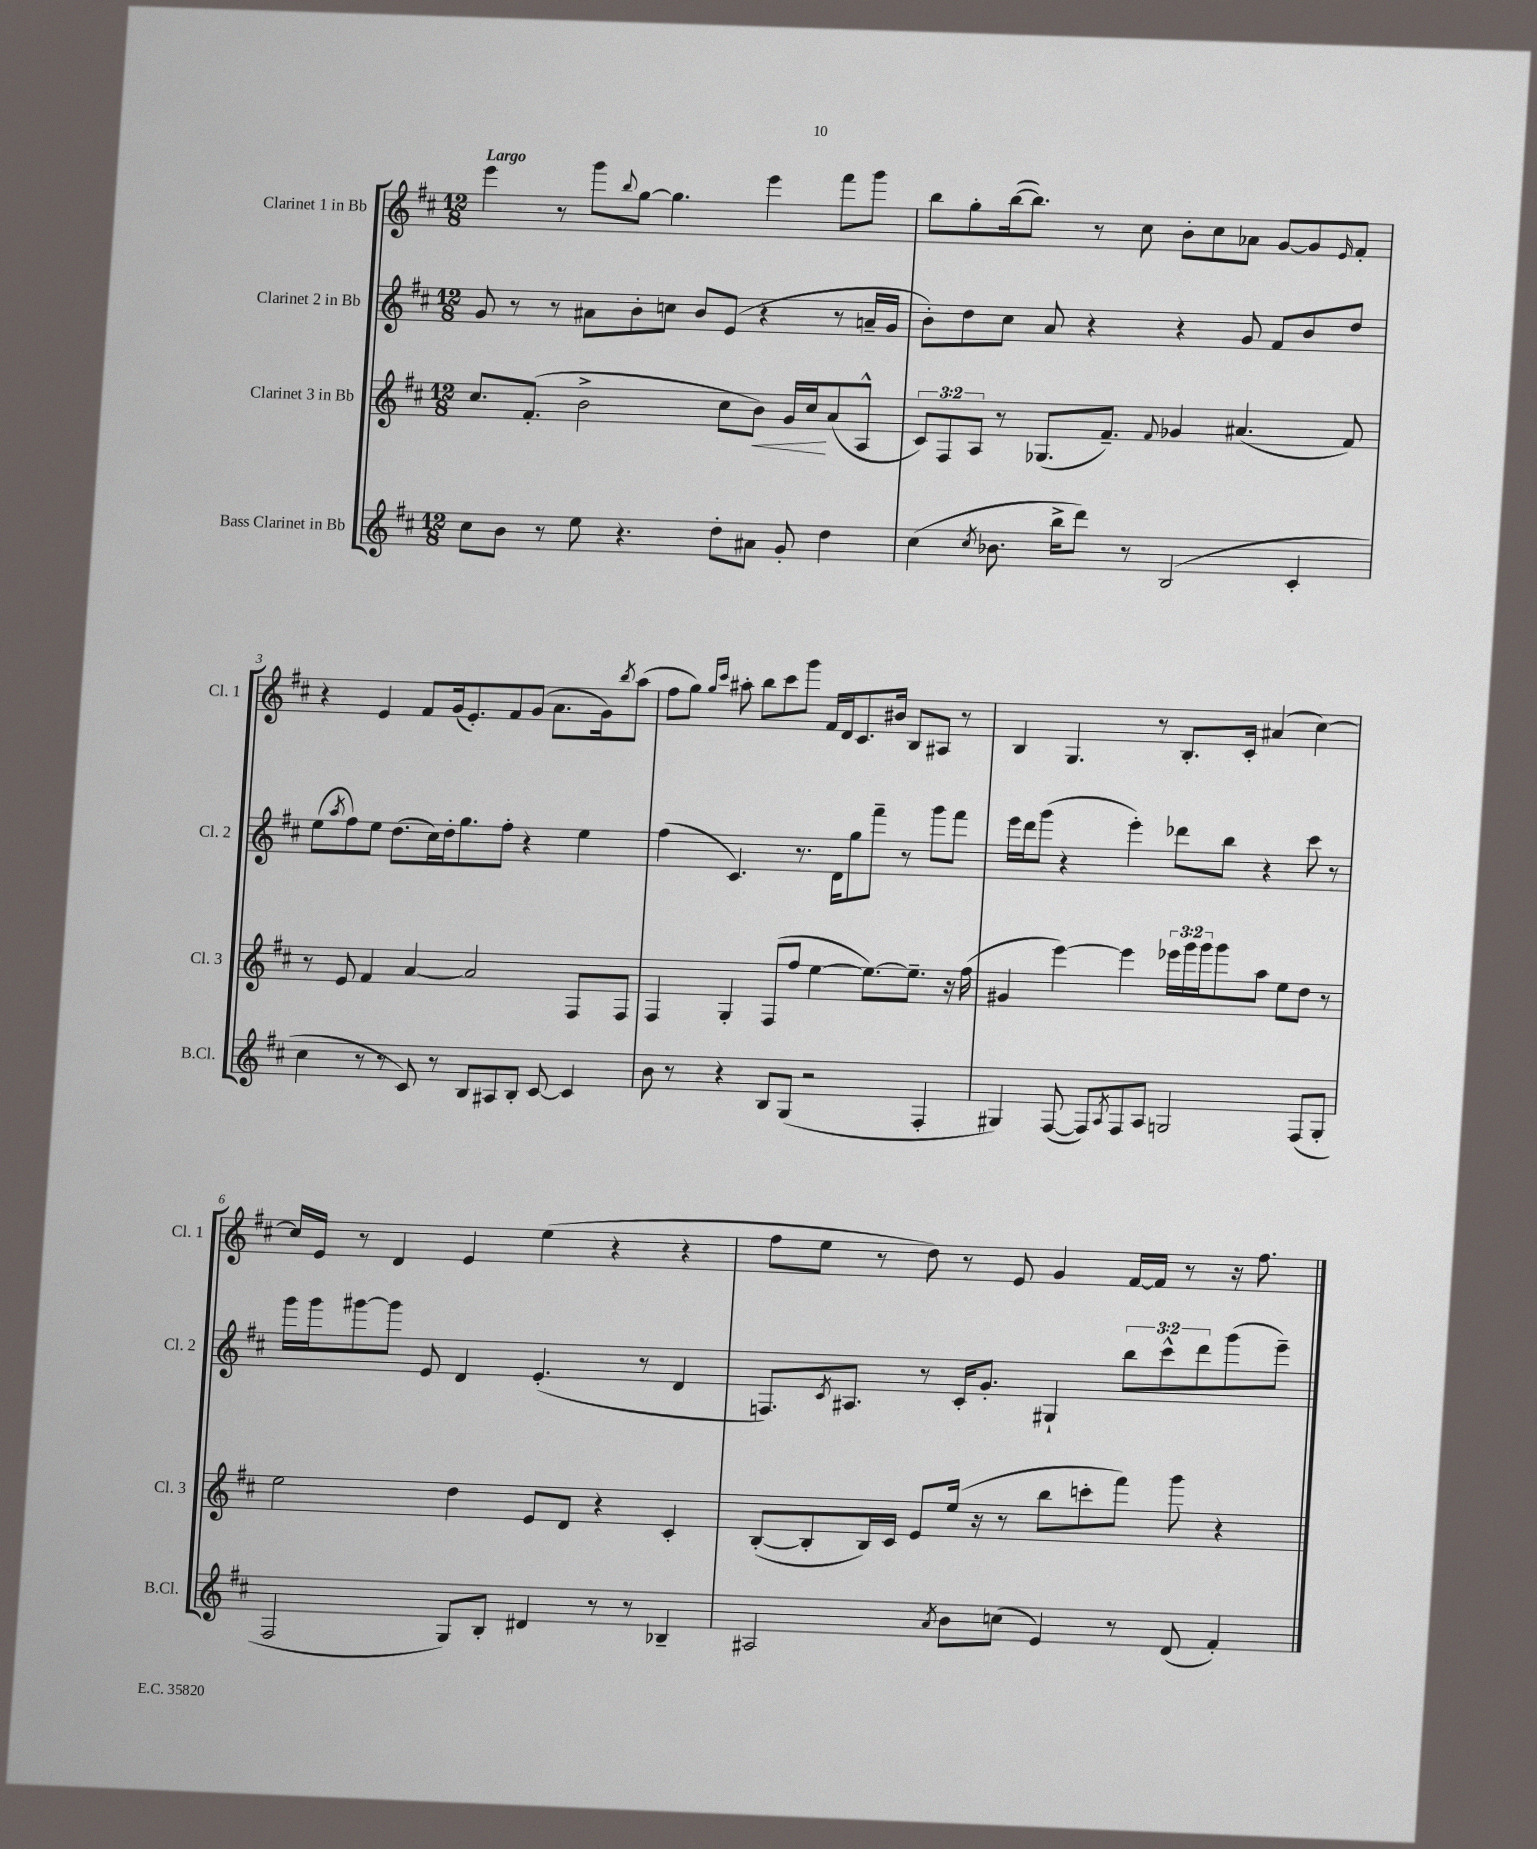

**kern	**kern	**dynam	**kern	**kern
*part4	*part3	*part3	*part2	*part1
*staff4	*staff3	*staff3	*staff2	*staff1
*I"Bass Clarinet in Bb	*I"Clarinet 3 in Bb	*	*I"Clarinet 2 in Bb	*I"Clarinet 1 in Bb
*I'B.Cl.	*I'Cl. 3	*	*I'Cl. 2	*I'Cl. 1
*clefG2	*clefG2	*	*clefG2	*clefG2
*k[f#c#]	*k[f#c#]	*	*k[f#c#]	*k[f#c#]
*M12/8	*M12/8	*	*M12/8	*M12/8
=1	=1	=1	=1	=1
!	!	!	!	!LO:TX:a:B:t=Largo
8cc#\L	8.cc#/L	.	8g/	4eee\
8b\J	.	.	8r	.
.	(8.f#'/J	.	.	.
8r	.	.	8r	8r
8ee\	2b^\	.	8a#X\L	8ggg\L
.	.	.	.	8qqbb/
4.r	.	.	8b'\	[8gg\J
.	.	.	8ccn\J	4.gg\]
.	.	.	8b/L	.
8dd'\L	8cc#\L	.	(8e/J	.
!	!	!LO:HP:b	!	!
8a#X\J	8b\J)	<	4r	4eee\
8g'/	16g/LL	.	.	.
.	16cc#/J	.	.	.
4dd\	(8a/	[	8r	8fff#\L
.	8A^^/J	.	16an~/LL	8ggg\J
.	.	.	16g/JJ	.
=2	=2	=2	=2	=2
(4cc#\	12c#/L)	.	8b'\L)	8bb\L
.	12F#/	.	.	.
.	.	.	8dd\	8gg'\
.	12A/J	.	.	.
8qcc#/	.	.	.	.
8.b-X\	8r	.	8cc#\J	([16bb\k
.	.	.	.	8.bb\J])
.	(8.G-X/L	.	8a/	.
16bb^\KL	.	.	.	.
8ddd\J)	.	.	4r	8r
.	8.f#~/J)	.	.	.
8r	.	.	.	8cc#\
.	8qqf#/	.	.	.
(2B/	4g-X/	.	4r	8b'\L
.	.	.	.	8cc#\
.	(4.a#X/	.	8g/	8a-X\J
.	.	.	8f#/L	[8g/L
4c#'/	.	.	8b/	8g/]
.	.	.	.	16qqe/
.	8f#/)	.	8dd/J	8f#'/J
!!LO:LB:g=z
=3	=3	=3	=3	=3
4cc#\	8r	.	(8ee\L	4r
.	.	.	8qaa/	.
.	8e/	.	8ff#\)	.
8r	4f#/	.	8ee\J	4e/
8r	.	.	(8.dd\L	.
8c#/)	[4a/	.	.	8f#/L
.	.	.	16cc#\L)	.
8r	.	.	16dd'\J	(16g/k
.	.	.	8.gg\	8.e'/)
8B/L	2a/]	.	.	.
8A#X/	.	.	8ff#'\J	8f#/
8B'/J	.	.	4r	(8g/J
[8c#/	.	.	.	8.a\L
4c#/]	8F#/L	.	4ee\	.
.	.	.	.	16g\k)
.	.	.	.	8qbb/
.	8F#/J	.	.	(8aa\J
=4	=4	=4	=4	=4
8b\	4F#/	.	(4ff#\	8ff#\L
8r	.	.	.	8gg\J)
.	.	.	.	16qqgg/LL
.	.	.	.	16qqccc#/JJ
4r	4G'/	.	4.c#/)	8aa#X'\
.	.	.	.	8bb\L
8B/L	(8F#/L	.	.	8ccc#\
(8G/J	8ff#/J	.	8.r	8ggg\J
2r	[4ee\	.	.	16f#/LL
.	.	.	16d\KL	16d/J
.	.	.	8gg\	8.c#/
.	8.ee\L_)	.	8fff#~\J	.
.	.	.	.	16b#X/Jk
.	.	.	8r	8B/L
.	8.ee~\J]	.	.	.
4F#'/	.	.	8ggg\L	8A#X/J
.	16r	.	8fff#\J	8r
.	(16ff#\	.	.	.
=5	=5	=5	=5	=5
4G#X/)	4g#X/	.	16eee\LL	4B/
.	.	.	16ddd\J	.
.	.	.	(8ggg\J	.
([8F#/	[4eee\)	.	4r	4.G/
8F#/L])	.	.	.	.
8qA/	.	.	.	.
8F#/	4eee\]	.	4eee'\)	.
8A/J	.	.	.	8r
2Gn/	24eee-X\LL	.	8ddd-X\L	8.B'/L
.	24ggg\	.	.	.
.	24ggg\J	.	.	.
.	8ggg\	.	8bb\J	.
.	.	.	.	16c#'/Jk
.	8aa\J	.	4r	(4a#X/
.	8ee\L	.	.	.
(8F#/L	8dd\J	.	8ccc#\	[4cc#\)
8G'/J	8r	.	8r	.
!!LO:LB:g=z
=6	=6	=6	=6	=6
2F#/	2ee\	.	16ggg\LL	16cc#/LL]
.	.	.	16ggg\J	16e/JJ
.	.	.	[8ggg#X\	8r
.	.	.	8ggg#\J]	4d/
.	.	.	8e/	.
8G/L)	4dd\	.	4d/	4e/
8B'/J	.	.	.	.
4d#X/	8e/L	.	(4.e'/	(4ee\
.	8d/J	.	.	.
8r	4r	.	.	4r
8r	.	.	8r	.
4B-X~/	4c#'/	.	4d/	4r
=7	=7	=7	=7	=7
2A#X/	([8B'/L	.	8.Fn/L)	8ff#\L
.	8B'/]	.	.	8ee\J
.	.	.	8qc#/	.
.	.	.	8.A#X/J	.
.	16B/L)	.	.	8r
.	16c#/JJ	.	.	.
.	8e/L	.	8r	8dd\)
8qa/	.	.	.	.
8b\L	(16ee/Jk	.	16c#'/KL	8r
.	16r	.	8.g'/J	.
(8ccn\J	8r	.	.	8e/
4e/)	8bb\L	.	4G#X`/	4g/
.	8cccn'\	.	.	.
8r	8fff#\J)	.	12bb\L	[16f#/LL
.	.	.	.	16f#/JJ]
.	.	.	12ccc#^^\	.
(8d/	8ggg\	.	.	8r
.	.	.	12ddd\	.
4f#'/)	4r	.	(8ggg\	16r
.	.	.	.	8.ff#\
.	.	.	8eee~\J)	.
==	==	==	==	==
*-	*-	*-	*-	*-
